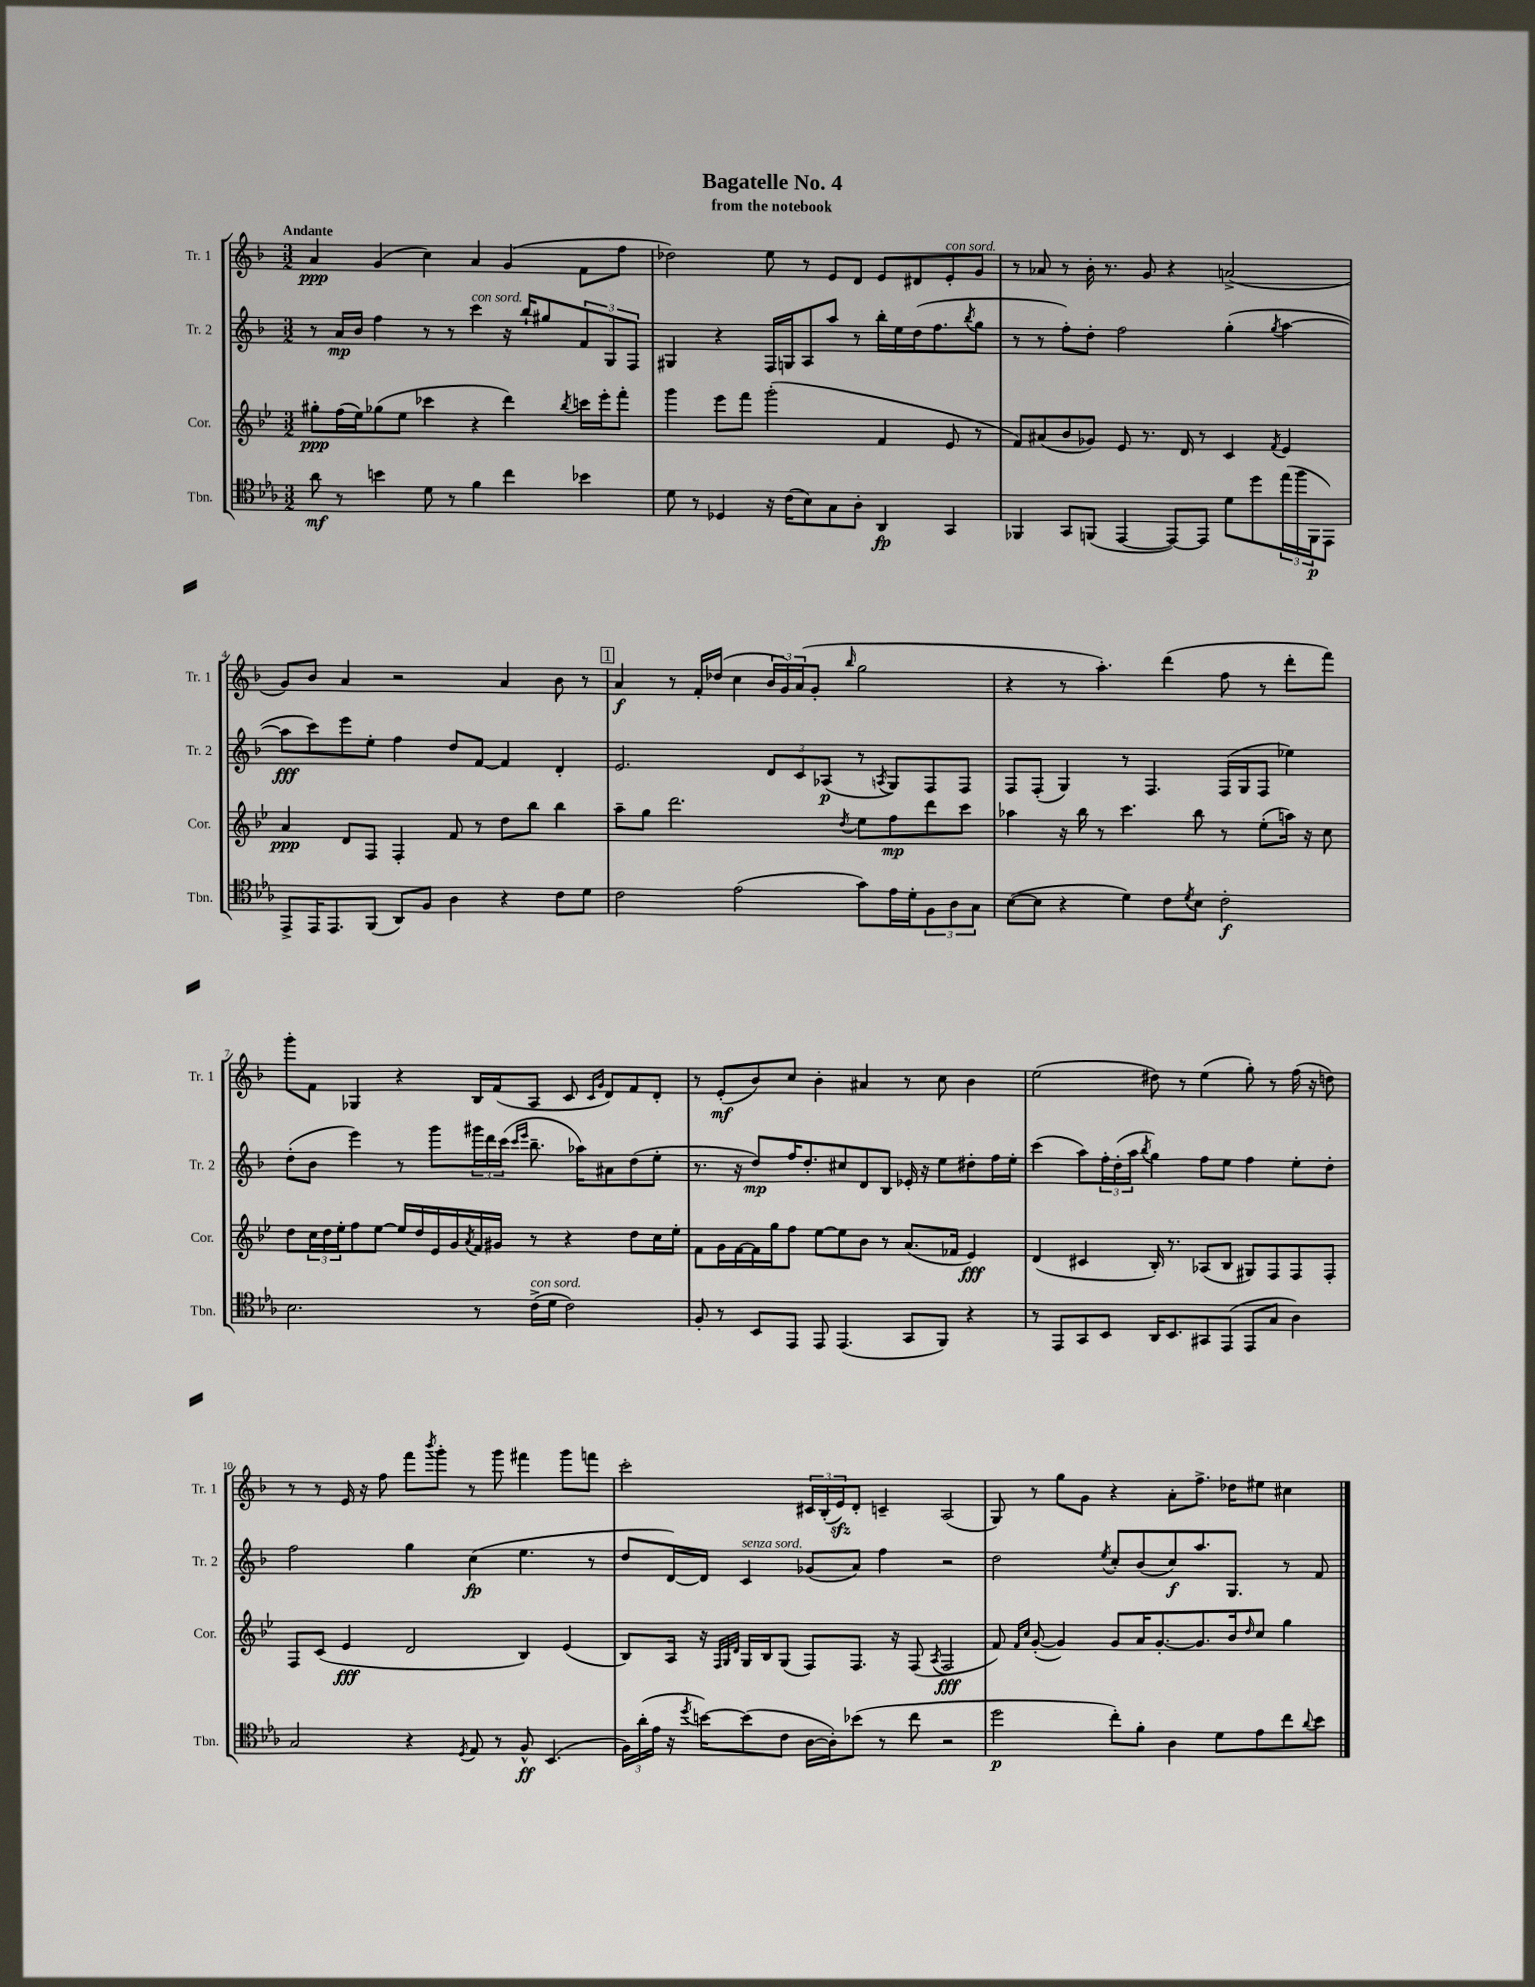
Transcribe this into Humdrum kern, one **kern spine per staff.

**kern	**dynam	**kern	**dynam	**kern	**dynam	**kern	**dynam
*part4	*part4	*part3	*part3	*part2	*part2	*part1	*part1
*staff4	*staff4	*staff3	*staff3	*staff2	*staff2	*staff1	*staff1
*I"Tbn.	*	*I"Cor.	*	*I"Tr. 2	*	*I"Tr. 1	*
*I'Tbn.	*	*I'Cor.	*	*I'Tr. 2	*	*I'Tr. 1	*
*clefC4	*	*clefG2	*	*clefG2	*	*clefG2	*
*k[b-e-a-]	*	*k[b-e-]	*	*k[b-]	*	*k[b-]	*
*M3/2	*	*M3/2	*	*M3/2	*	*M3/2	*
=1	=1	=1	=1	=1	=1	=1	=1
!	!	!	!	!	!	!LO:TX:a:B:t=Andante	!
8a-\	mf	8gg#X'\L	ppp	8r	.	4a/	ppp
8r	.	(16ff\L	.	16a/LL	mp	.	.
.	.	16ee-\J)	.	16b-/JJ	.	.	.
4bn\	.	(8gg-X\	.	4ff\	.	(4g/	.
.	.	8ee-\J	.	.	.	.	.
8d\	.	4ccc-X\	.	8r	.	4cc\)	.
8r	.	.	.	8r	.	.	.
!	!	!	!	!LO:TX:a:i:t=con sord.	!	!	!
4f\	.	4r	.	4ccc\	.	4a/	.
4cc\	.	4ddd\)	.	16r	.	(4g/	.
.	.	.	.	16bb-`/KL	.	.	.
.	.	.	.	8gg#X/	.	.	.
.	.	8qbb-/	.	.	.	.	.
4b-X\	.	16cccn\LL	.	12f/	.	8f\L	.
.	.	16eee-'\J	.	.	.	.	.
.	.	.	.	12G/	.	.	.
.	.	8fff'\J	.	.	.	8ff\J	.
.	.	.	.	12F/J	.	.	.
=2	=2	=2	=2	=2	=2	=2	=2
8d\	.	4ggg\	.	4G#X/	.	2dd-X\)	.
8r	.	.	.	.	.	.	.
4D-X/	.	8eee-\L	.	4r	.	.	.
.	.	8fff\J	.	.	.	.	.
16r	.	(2ggg'\	.	16F/LL	.	8ee\	.
(16c\KL	.	.	.	16Gn/J	.	.	.
8B-\)	.	.	.	8A/	.	8r	.
8G\	.	.	.	8aa/J	.	8e/L	.
8A-'\J	.	.	.	8r	.	8d/J	.
4AA-/	fp	4f/	.	16bb-'\LL	.	8e/L	.
.	.	.	.	16ee\	.	.	.
.	.	.	.	(16dd\J	.	8d#X/	.
.	.	.	.	8.ff\	.	.	.
!	!	!	!	!	!	!LO:TX:a:i:t=con sord.	!
4GG/	.	8e-/	.	.	.	8e'/	.
.	.	.	.	8qbb-/	.	.	.
.	.	8r	.	8gg\J	.	8g/J	.
=3	=3	=3	=3	=3	=3	=3	=3
4FF-X/	.	8f/L)	.	8r	.	8r	.
.	.	(8a#X/	.	8r	.	8a-X/	.
8GG/L	.	8b-/	.	8ff'\L)	.	8r	.
(8FFn/J	.	8g-X/J)	.	8dd'\J	.	16b-'\	.
.	.	.	.	.	.	8.r	.
[4EE-/	.	8e-/	.	2ff\	.	.	.
.	.	8.r	.	.	.	8g/	.
8EE-/L_)	.	.	.	.	.	4r	.
.	.	16d/	.	.	.	.	.
8EE-/J]	.	8r	.	.	.	.	.
8d\L	.	4c/	.	(4gg'\	.	(2an^/	.
8dd\	.	.	.	.	.	.	.
.	.	8qf/	.	8qgg/	.	.	.
(24ee-\L	.	4e-/	.	[4aa\	.	.	.
24ff\	.	.	.	.	.	.	.
24FF\J	p	.	.	.	.	.	.
8EE-\J)	.	.	.	.	.	.	.
!!LO:LB:g=z
=4	=4	=4	=4	=4	=4	=4	=4
8EE-^/L	.	4a/	ppp	8aa\L]	fff	8g/L)	.
16EE-/K	.	.	.	8ccc\)	.	8b-/J	.
8.EE-/	.	.	.	.	.	.	.
.	.	8d/L	.	8eee\	.	4a/	.
(8FF/J	.	8F/J	.	8ee'\J	.	.	.
8AA-/L)	.	4F'/	.	4ff\	.	2r	.
8F/J	.	.	.	.	.	.	.
4A-\	.	8f/	.	8dd/L	.	.	.
.	.	8r	.	[8f/J	.	.	.
4r	.	8dd\L	.	4f/]	.	4a/	.
.	.	8bb-\J	.	.	.	.	.
8c\L	.	4bb-\	.	4d'/	.	8b-\	.
8d\J	.	.	.	.	.	8r	.
!!LO:REH:place=s1:t=1
=5	=5	=5	=5	=5	=5	=5	=5
2c\	.	8aa~\L	.	2.e/	.	4a/	f
.	.	8gg\J	.	.	.	.	.
.	.	2.ddd\	.	.	.	8r	.
.	.	.	.	.	.	16f'/LL	.
.	.	.	.	.	.	(16dd-X/JJ	.
(2e-\	.	.	.	.	.	4cc\	.
.	.	.	.	12d/L	.	24b-/LL	.
.	.	.	.	.	.	24g/)	.
.	.	.	.	12c/	.	(24a/J	.
.	.	.	.	.	.	8g'/J	.
.	.	.	.	(12A-X/J	p	.	.
.	.	8qdd/	.	.	.	16qqbb-/	.
8g\L)	.	8ee-\L	.	8r	.	2gg\	.
.	.	.	.	8qAn/	.	.	.
16e-\L	.	8ff\	mp	8G/L)	.	.	.
16d'\J	.	.	.	.	.	.	.
12F\	.	8ddd\	.	8F/	.	.	.
12A-\	.	.	.	.	.	.	.
.	.	8ccc\J	.	8F/J	.	.	.
12G\J	.	.	.	.	.	.	.
=6	=6	=6	=6	=6	=6	=6	=6
([8B-\L	.	4aa-X\	.	8F/L	.	4r	.
8B-\J]	.	.	.	(8F'/J	.	.	.
4r	.	16r	.	4G/)	.	8r	.
.	.	16bb-\	.	.	.	.	.
.	.	8r	.	.	.	4.aa'\)	.
4d\)	.	4.ccc\	.	8r	.	.	.
.	.	.	.	4.F/	.	.	.
8c\L	.	.	.	.	.	(4ddd\	.
8qd/	.	.	.	.	.	.	.
8B-\J	.	8bb-\	.	.	.	.	.
2c'\	f	8r	.	(16F/LL	.	8ff\	.
.	.	.	.	16G/J	.	.	.
.	.	(8ee-'\L	.	8F/J	.	8r	.
.	.	16aan\Jk)	.	4ee-X\)	.	8ddd'\L	.
.	.	16r	.	.	.	.	.
.	.	8cc\	.	.	.	8fff\J)	.
!!LO:LB:g=z
=7	=7	=7	=7	=7	=7	=7	=7
2.B-\	.	8dd\L	.	(8dd'\L	.	8ggg'\L	.
.	.	24cc\L	.	8b-\J	.	8f\J	.
.	.	24dd\	.	.	.	.	.
.	.	24ee-'\J	.	.	.	.	.
.	.	8ff\	.	4eee\)	.	4G-X/	.
.	.	[8ee-\J	.	.	.	.	.
.	.	16ee-/LL]	.	8r	.	4r	.
.	.	16dd/	.	.	.	.	.
.	.	16e-/	.	8ggg\L	.	.	.
.	.	16g/	.	.	.	.	.
.	.	8qa/	.	.	.	.	.
8r	.	16f/	.	24ggg#X\L	.	16B-/LL	.
.	.	.	.	24ddd\	.	.	.
.	.	16g#X/JJ	.	.	.	(16f/J	.
.	.	.	.	(24ccc\JJ	.	.	.
.	.	.	.	16qqccc/LL	.	.	.
.	.	.	.	16qqeee/JJ	.	.	.
!LO:TX:a:i:t=con sord.	!	!	!	!	!	!	!
(16c^\LL	.	8r	.	8.bb-~\	.	8A/J	.
16d\JJ	.	.	.	.	.	.	.
2c\)	.	4r	.	.	.	8c/	.
.	.	.	.	16aa-X\KL)	.	.	.
.	.	.	.	.	.	16qqc/LL	.
.	.	.	.	.	.	16qqg/JJ	.
.	.	.	.	8a#X\	.	8d/L)	.
.	.	8dd\L	.	(8dd\	.	8f/	.
.	.	16cc\L	.	8ee'\J	.	8d'/J	.
.	.	16ee-'\JJ	.	.	.	.	.
=8	=8	=8	=8	=8	=8	=8	=8
8F'/	.	8f\L	.	8.r	.	8r	.
8r	.	16g\L	.	.	.	(8e'/L	mf
.	.	[16f\	.	16r	.	.	.
8BB-/L	.	16f\]	.	8dd/L)	mp	8b-/)	.
.	.	16gg\J	.	.	.	.	.
8EE-/J	.	8ff\J	.	16ff/K	.	8cc/J	.
.	.	.	.	8.dd'/	.	.	.
8EE-/	.	[8ee-\L	.	.	.	4b-'\	.
(4.EE-/	.	8ee-\]	.	8cc#X/	.	.	.
.	.	8b-\J	.	8d/	.	4a#X/	.
.	.	8r	.	8B-/J	.	.	.
8GG/L	.	(8.a/L	.	16e-X'/	.	8r	.
.	.	.	.	16r	.	.	.
8FF/J)	.	.	.	8ee\L	.	8cc\	.
.	.	16f-X/Jk	.	.	.	.	.
4r	.	4e-/)	fff	8dd#X'\	.	4b-\	.
.	.	.	.	16ff\L	.	.	.
.	.	.	.	16ee'\JJ	.	.	.
=9	=9	=9	=9	=9	=9	=9	=9
8r	.	(4d/	.	(4ccc\	.	(2ee\	.
8EE-/L	.	.	.	.	.	.	.
8GG/	.	4c#X/	.	8aa\L)	.	.	.
8BB-/J	.	.	.	24ff'\L	.	.	.
.	.	.	.	(24dd'\	.	.	.
.	.	.	.	24aa\JJ	.	.	.
.	.	.	.	8qbb-/	.	.	.
16AA-/KL	.	16B-'/)	.	4gg\)	.	8dd#X\)	.
8.BB-/	.	8.r	.	.	.	.	.
.	.	.	.	.	.	8r	.
8GG#X/	.	(8A-X/L	.	8ff\L	.	(4ee\	.
(8EE-/J	.	8B-/J	.	8ee\J	.	.	.
8EE-/L	.	8G#X/L)	.	4ff\	.	8gg'\)	.
8G/J	.	8F/	.	.	.	8r	.
4A-\)	.	8F/	.	8ee'\L	.	(16ff\	.
.	.	.	.	.	.	16r	.
.	.	8F'/J	.	8dd'\J	.	8ddn\)	.
!!LO:LB:g=z
=10	=10	=10	=10	=10	=10	=10	=10
2G/	.	8F/L	.	2ff\	.	8r	.
.	.	(8c/J	.	.	.	8r	.
.	.	4e-/	fff	.	.	16e/	.
.	.	.	.	.	.	16r	.
.	.	.	.	.	.	8ff\	.
4r	.	2d/	.	4gg\	.	8fff\L	.
.	.	.	.	.	.	8qbbb-/	.
.	.	.	.	.	.	8ggg'\J	.
8qD/	.	.	.	.	.	.	.
8E-/	.	.	.	(4cc\	fp	8r	.
8r	.	.	.	.	.	8ggg\	.
8F^^/	ff	4B-/)	.	4.ee\	.	4fff#X\	.
(4.BB-/	.	.	.	.	.	.	.
.	.	(4e-/	.	.	.	8ggg\L	.
.	.	.	.	8r	.	8fffn\J	.
=11	=11	=11	=11	=11	=11	=11	=11
24F\LL)	.	8B-/L)	.	8dd/L	.	2ccc'\	.
(24a-'\	.	.	.	.	.	.	.
24e-\JJ	.	.	.	.	.	.	.
16r	.	16A/Jk	.	[16d/L)	.	.	.
8qdd/	.	.	.	.	.	.	.
[16bn\KL)	.	16r	.	16d/JJ]	.	.	.
.	.	32qqF/LLL	.	.	.	.	.
.	.	32qqG/	.	.	.	.	.
.	.	32qqd/JJJ	.	.	.	.	.
!	!	!	!	!LO:TX:a:i:t=senza sord.	!	!	!
(8b\]	.	16G/LL	.	4c/	.	.	.
.	.	16B-/J	.	.	.	.	.
8c\J	.	(8G/J	.	.	.	.	.
[16A-\LL	.	8F/L)	.	(8g-X/L	.	24c#X/LL	.
.	.	.	.	.	.	(24B-'/	.
16A-'\J])	.	.	.	.	.	.	.
.	.	.	.	.	.	24ezz/J)	.
(8b-X\J	.	8.F/J	.	8a/J)	.	8d'/J	.
8r	.	.	.	4ff\	.	4cn~/	.
.	.	16r	.	.	.	.	.
8cc\	.	(8F/	.	.	.	.	.
.	.	8qA/	.	.	.	.	.
2r	.	2F/	fff	2r	.	(2A/	.
=12	=12	=12	=12	=12	=12	=12	=12
2dd\	p	8f/)	.	2dd\	.	8G/)	.
.	.	16qqf/LL	.	.	.	.	.
.	.	16qqcc/JJ	.	.	.	.	.
.	.	([8g'/	.	.	.	8r	.
.	.	4g/])	.	.	.	8gg\L	.
.	.	.	.	.	.	8g\J	.
.	.	.	.	8qee/	.	.	.
8cc'\L)	.	8g/L	.	8cc'/L	.	4r	.
8f'\J	.	16a/K	.	(8b-/	.	.	.
.	.	[8.g'/	.	.	.	.	.
4A-\	.	.	.	8cc/)	f	8a'\L	.
.	.	8.g/]	.	8.aa/	.	8.ff^\J	.
8d\L	.	.	.	.	.	.	.
.	.	16b-/k	.	8.G/J	.	16dd-X\KL	.
.	.	16qqdd/	.	.	.	.	.
8e-\	.	8cc/J	.	.	.	8ee#X\J	.
8cc\	.	4gg\	.	8r	.	4cc#X\	.
8qqa-/	.	.	.	.	.	.	.
8b-\J	.	.	.	8f/	.	.	.
==	==	==	==	==	==	==	==
*-	*-	*-	*-	*-	*-	*-	*-
